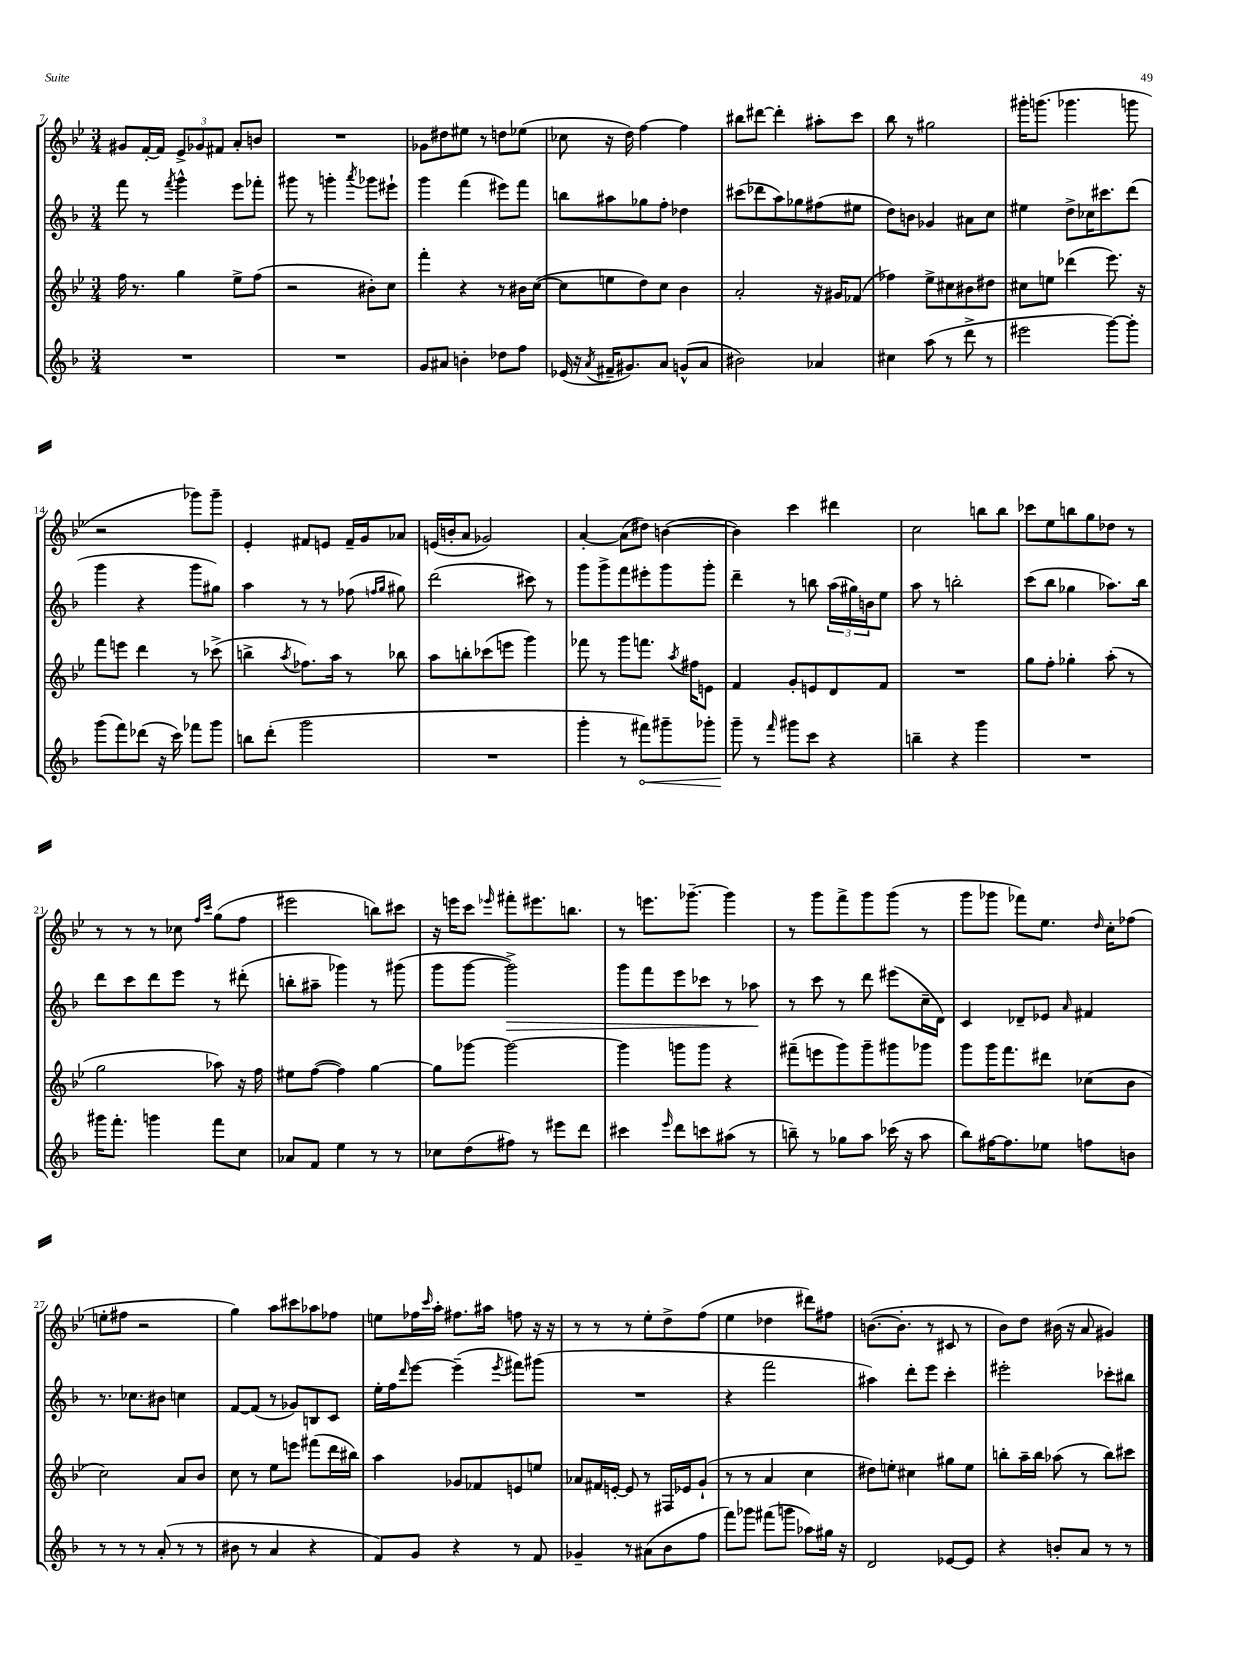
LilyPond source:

<<
\new StaffGroup <<
\new Staff = "s0" {
    \clef treble \key bes \major \numericTimeSignature \time 3/4
    gis'8 f'16~-. f'16 \tuplet 3/2 { ees'8-> ges'8 fis'8 } a'8-. b'8 |
    R2. |
    ges'8 dis''8 eis''8 r8 d''8 ees''8( |
    ces''8 r16 d''16) f''4~ f''4 |
    bis''8 dis'''8~ dis'''4-. ais''8-. c'''8 |
    bes''8 r8 gis''2 |
    gis'''16-. g'''8.( ges'''4. g'''8 |
    r2 ges'''8) ges'''8-- |
    ees'4-. fis'8 e'8 fis'16-- g'16 aes'8 |
    e'16( b'16-. a'8 ges'2) |
    a'4~-. a'8( dis''8) b'4~( |
    b'4) c'''4 dis'''4 |
    c''2 b''8 b''8 |
    ces'''8 ees''8 b''8 g''8 des''8 r8 |
    r8 r8 r8 ces''8 \grace { f''16 c'''16 } g''8( f''8 |
    eis'''2 b''8) cis'''8 |
    r16 e'''16 c'''8 \grace { ees'''16 } fis'''8-. eis'''8. b''8. |
    r8 e'''8. ges'''8.~-- ges'''4 |
    r8 g'''8 f'''8-> g'''8 g'''8( r8 |
    g'''8 ges'''8 fes'''8) ees''8. \grace { d''16 } c''16-. fes''8( |
    e''8-. fis''8 r2 |
    g''4) a''8 cis'''8 aes''8 fes''8 |
    e''8 fes''16 \grace { c'''16 } a''16-. fis''8. ais''16 f''8 r16 r16 |
    r8 r8 r8 ees''8-. d''8-> f''8( |
    ees''4 des''4 dis'''8) fis''8 |
    b'8.~( b'8.-. r8 cis'8 r8 |
    bes'8) d''8 bis'16( r16 a'8 gis'4) \bar "|." |
}
\new Staff = "s1" {
    \clef treble \key f \major \numericTimeSignature \time 3/4
    f'''8 r8 \acciaccatura { f'''8 } g'''4-^ e'''8 fes'''8-. |
    gis'''8 r8 g'''4-. \acciaccatura { a'''8 } ges'''8 eis'''8-! |
    g'''4 f'''4( eis'''8) f'''8 |
    b''8 ais''8 ges''8 f''8-. des''4 |
    cis'''8( des'''8 a''8) ges''8 fis''8( eis''8 |
    d''8) b'8 ges'4 ais'8 c''8 |
    eis''4 d''8-> ces''16 cis'''8. d'''8( |
    g'''4 r4 g'''8 gis''8) |
    a''4 r8 r8 fes''8( \grace { f''16 g''16 } gis''8) |
    d'''2( cis'''8) r8 |
    g'''8 g'''8-> f'''8 eis'''8-. g'''8 g'''8-. |
    d'''4-- r8 b''8 \tuplet 3/2 { a''16( gis''16) b'16 } e''8 |
    a''8 r8 b''2-. |
    c'''8( bes''8 ges''4 aes''8.) bes''16 |
    d'''8 c'''8 d'''8 e'''8 r8 dis'''8-.( |
    b''8-. ais''8-- ges'''4) r8 gis'''8( |
    g'''8 g'''8~ g'''2->\>) |
    g'''8 f'''8 e'''8 ces'''8 r8 aes''8\! |
    r8 c'''8 r8 d'''8 eis'''8( c''16-- d'16) |
    c'4 des'8-- ees'8 \grace { a'16 } fis'4 |
    r8. ces''8. bis'8 c''4 |
    f'8~ f'8( r8 ges'8) b8 c'8 |
    e''16-. f''16 \grace { d'''16 } e'''8~ e'''4--( \acciaccatura { e'''8 } fis'''8) gis'''8( |
    R2. |
    r4 f'''2 |
    ais''4) d'''8-. e'''8 c'''4-. |
    eis'''2-. ces'''8-. bis''8 \bar "|." |
}
\new Staff = "s2" {
    \clef treble \key bes \major \numericTimeSignature \time 3/4
    f''16 r8. g''4 ees''8-> f''8( |
    r2 bis'8-.) c''8 |
    f'''4-. r4 r8 bis'16 c''16~( |
    c''8 e''8 d''8) c''8 bes'4 |
    a'2-. r16 gis'16 fes'8( |
    fes''4) ees''8-> cis''8 bis'8 dis''8 |
    cis''8 e''8 des'''4( ees'''8.) r16 |
    f'''8 e'''8 d'''4 r8 ces'''8->( |
    b''4-> \acciaccatura { a''8 } fes''8.) a''16 r8 bes''8 |
    a''8 b''8-. ces'''8( e'''8 g'''4) |
    fes'''8 r8 g'''8 f'''8. \acciaccatura { a''8 } fis''16 e'8 |
    f'4 g'8-. e'8 d'8 f'8 |
    R2. |
    g''8 f''8-. ges''4-. a''8-.( r8 |
    g''2 aes''8) r16 f''16 |
    eis''8 f''8~( f''4) g''4~ |
    g''8 ges'''8~ ges'''2~ |
    ges'''4 g'''8 g'''8 r4 |
    fis'''8--( e'''8 g'''8) g'''8-- gis'''8 ges'''8 |
    g'''8 g'''16 f'''8. dis'''8 ces''8( bes'8 |
    c''2) a'8 bes'8 |
    c''8 r8 ees''8 e'''8 fis'''8( d'''16 bis''16) |
    a''4 ges'8 fes'8 e'8 e''8 |
    aes'8 fis'16 e'16~-. e'8 r8 fis16 ees'16 g'8-!( |
    r8 r8 a'4 c''4 |
    dis''8) e''8-. cis''4 gis''8 e''8 |
    b''8-. a''16-- b''16 aes''8( r8 b''8) cis'''8 \bar "|." |
}
\new Staff = "s3" {
    \clef treble \key f \major \numericTimeSignature \time 3/4
    R2. |
    R2. |
    g'8 ais'8 b'4-. des''8 f''8 |
    ees'16( r16 \acciaccatura { a'8 } fis'16-- gis'8.) a'8 g'8-^( a'8 |
    bis'2) aes'4 |
    cis''4 a''8( r8 d'''8-> r8 |
    eis'''2 g'''8~) g'''8-. |
    g'''8( f'''8) des'''8( r16 c'''16) fes'''8 g'''8 |
    b''8 d'''8-.( g'''2 |
    R2. |
    g'''4-. r8 \once \override Hairpin.circled-tip = ##t fis'''8\<) gis'''8-- ges'''8-. |
    g'''8--\! r8 \grace { f'''16 } gis'''8 c'''8 r4 |
    b''4-- r4 g'''4 |
    R2. |
    gis'''16 f'''8.-. g'''4 f'''8 c''8 |
    aes'8 f'8 e''4 r8 r8 |
    ces''8 d''8( fis''8) r8 eis'''8 d'''8 |
    cis'''4 \grace { e'''16 } d'''8 c'''8 ais''8( r8 |
    b''8--) r8 ges''8 a''8 ces'''16( r16 a''8 |
    bes''8) fis''16~ fis''8. ees''8 f''8 b'8 |
    r8 r8 r8 a'8-.( r8 r8 |
    bis'8 r8 a'4 r4 |
    f'8) g'8 r4 r8 f'8 |
    ges'4-- r8 ais'8( bes'8 f''8 |
    f'''8) ges'''8 fis'''8( g'''8 aes''8) gis''16 r16 |
    d'2 ees'8~ ees'8 |
    r4 b'8-. a'8 r8 r8 \bar "|." |
}
>>
>>
\layout { \context { \Score currentBarNumber = #7 } }
